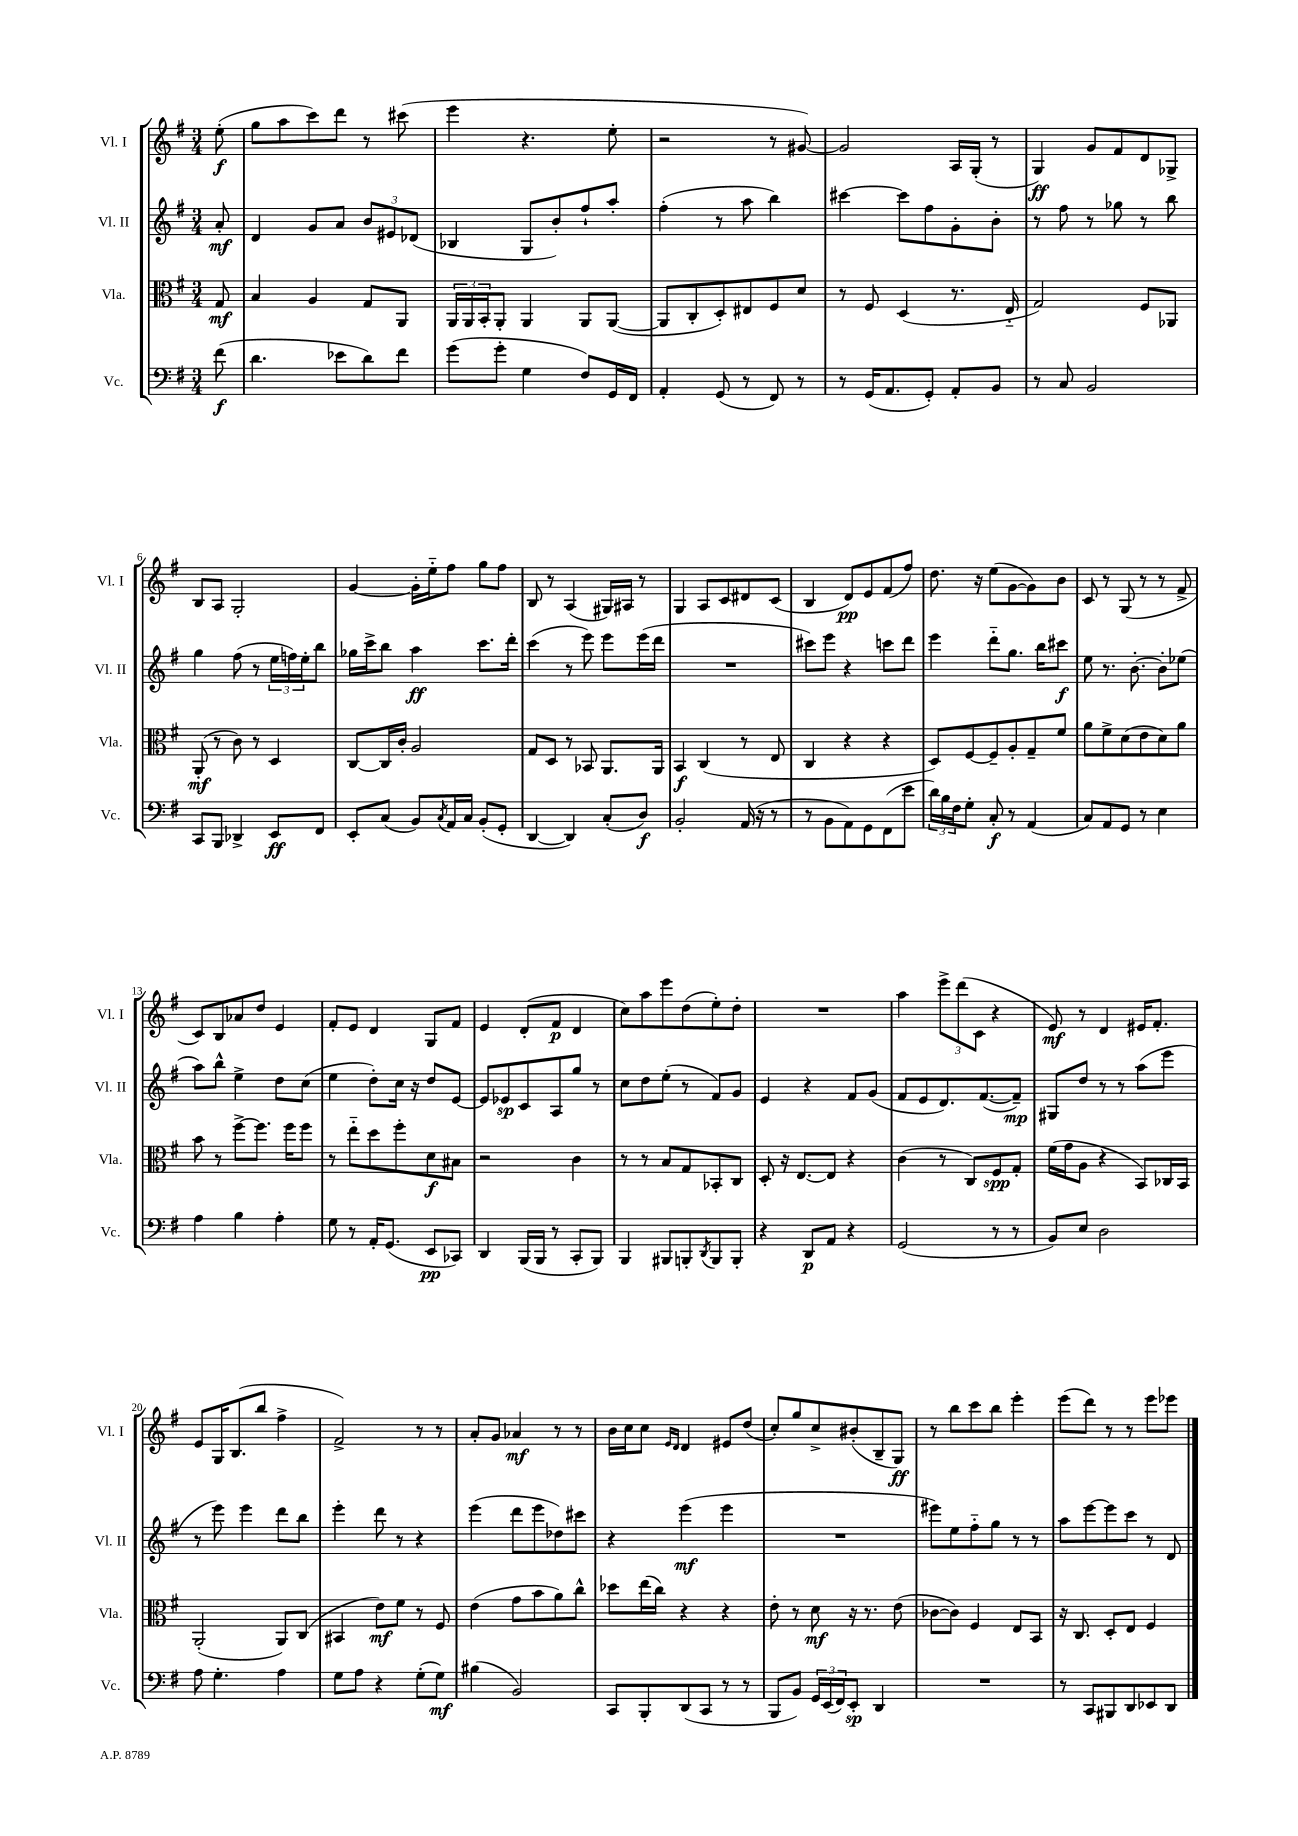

**kern	**dynam	**kern	**dynam	**kern	**dynam	**kern	**dynam
*part4	*part4	*part3	*part3	*part2	*part2	*part1	*part1
*staff4	*staff4	*staff3	*staff3	*staff2	*staff2	*staff1	*staff1
*I"Vc.	*	*I"Vla.	*	*I"Vl. II	*	*I"Vl. I	*
*I'Vc.	*	*I'Vla.	*	*I'Vl. II	*	*I'Vl. I	*
*clefF4	*	*clefC3	*	*clefG2	*	*clefG2	*
*k[f#]	*	*k[f#]	*	*k[f#]	*	*k[f#]	*
*M3/4	*	*M3/4	*	*M3/4	*	*M3/4	*
=	=	=	=	=	=	=	=
(8f#\	f	8G/	mf	8a'/	mf	(8ee'\	f
=1	=1	=1	=1	=1	=1	=1	=1
4.d\	.	4B/	.	4d/	.	8gg\L	.
.	.	.	.	.	.	8aa\	.
.	.	4A/	.	8g/L	.	8ccc\)	.
8e-X\L	.	.	.	8a/J	.	8ddd\J	.
8d\)	.	8G/L	.	12b/L	.	8r	.
.	.	.	.	12e#X/	.	.	.
8f#\J	.	8AA/J	.	.	.	(8ccc#X\	.
.	.	.	.	(12d-X/J	.	.	.
=2	=2	=2	=2	=2	=2	=2	=2
(8g\L	.	24AA/LL	.	4B-X/	.	4eee\	.
.	.	24AA/	.	.	.	.	.
.	.	24BB'/J	.	.	.	.	.
8g'\J	.	8AA'/J	.	.	.	.	.
4G\	.	4AA/	.	8G/L	.	4.r	.
.	.	.	.	8b'/)	.	.	.
8F#/L)	.	8AA/L	.	8ff#`/	.	.	.
16GG/L	.	([8AA/J	.	8aa'/J	.	8ee'\	.
16FF#/JJ	.	.	.	.	.	.	.
=3	=3	=3	=3	=3	=3	=3	=3
4AA'/	.	8AA/L]	.	(4ff#'\	.	2r	.
.	.	8C'/	.	.	.	.	.
(8GG/	.	8D'/)	.	8r	.	.	.
8r	.	8E#X/	.	8aa\	.	.	.
8FF#/)	.	8F#/	.	4bb\)	.	8r	.
8r	.	8d/J	.	.	.	[8g#X/)	.
=4	=4	=4	=4	=4	=4	=4	=4
8r	.	8r	.	[4ccc#X\	.	2g#/]	.
(16GG/KL	.	8F#/	.	.	.	.	.
8.AA/	.	.	.	.	.	.	.
.	.	(4D/	.	8ccc#\L]	.	.	.
8GG'/J)	.	.	.	8ff#\	.	.	.
8AA'/L	.	8.r	.	8g'\	.	16A/LL	.
.	.	.	.	.	.	(16G'/JJ	.
8BB/J	.	.	.	8b'\J	.	8r	.
.	.	16E/	.	.	.	.	.
=5	=5	=5	=5	=5	=5	=5	=5
8r	.	2G/)	.	8r	.	4G/)	ff
8C/	.	.	.	8ff#\	.	.	.
2BB/	.	.	.	8r	.	8g/L	.
.	.	.	.	8gg-X\	.	8f#/	.
.	.	8F#/L	.	8r	.	8d/	.
.	.	8AA-X/J	.	8bb\	.	8G-X^/J	.
!!LO:LB:g=z
=6	=6	=6	=6	=6	=6	=6	=6
8CC/L	.	(8AA'/	mf	4gg\	.	8B/L	.
8BBB/J	.	8r	.	.	.	8A/J	.
4DD-X^/	.	8c\)	.	(8ff#\	.	2G'/	.
.	.	8r	.	8r	.	.	.
8EE/L	ff	4D/	.	24ee\LL	.	.	.
.	.	.	.	24ffn\)	.	.	.
.	.	.	.	24ee'\J	.	.	.
8FF#/J	.	.	.	8bb\J	.	.	.
=7	=7	=7	=7	=7	=7	=7	=7
8EE'/L	.	[8C/L	.	16gg-X\LL	.	[4g/	.
.	.	.	.	16ccc^\J	.	.	.
(8C/J	.	16C/L]	.	8bb\J	.	.	.
.	.	16c'/JJ	.	.	.	.	.
8BB/L)	.	2A/	.	4aa\	ff	16g'\LL]	.
.	.	.	.	.	.	16ee\J	.
8qC/	.	.	.	.	.	.	.
16AA/L	.	.	.	.	.	8ff#\J	.
16C/JJ	.	.	.	.	.	.	.
(8BB'/L	.	.	.	8.ccc\L	.	8gg\L	.
8GG'/J	.	.	.	.	.	8ff#\J	.
.	.	.	.	16ddd'\Jk	.	.	.
=8	=8	=8	=8	=8	=8	=8	=8
[4DD/	.	8G/L	.	(4ccc\	.	8B/	.
.	.	8D/J	.	.	.	8r	.
4DD/])	.	8r	.	8r	.	(4A/	.
.	.	8BB-X/	.	8eee\)	.	.	.
(8C'/L	.	8.AA/L	.	8eee\L	.	16G#X/LL)	.
.	.	.	.	.	.	16A#X/JJ	.
8D/J)	f	.	.	(16eee\L	.	8r	.
.	.	16AA/Jk	.	16ddd\JJ	.	.	.
=9	=9	=9	=9	=9	=9	=9	=9
2BB'/	.	4BB/	f	2.r	.	4G/	.
.	.	(4C/	.	.	.	8A/L	.
.	.	.	.	.	.	8c/	.
(16AA/	.	8r	.	.	.	8d#X/	.
16r	.	.	.	.	.	.	.
8r	.	8E/	.	.	.	(8c/J	.
=10	=10	=10	=10	=10	=10	=10	=10
8r	.	4C/	.	8ccc#X\L)	.	4B/	.
8BB\L	.	.	.	8eee\J	.	.	.
8AA\)	.	4r	.	4r	.	8d/L)	pp
8GG\	.	.	.	.	.	8e/	.
(8FF#\	.	4r	.	8cccn\L	.	(8f#/	.
8e\J	.	.	.	8ddd\J	.	8ff#/J)	.
=11	=11	=11	=11	=11	=11	=11	=11
24d\LL)	.	8D/L)	.	4eee\	.	8.dd\	.
24B\	.	.	.	.	.	.	.
24F#\J	.	.	.	.	.	.	.
8G'\J	.	[8F#/	.	.	.	.	.
.	.	.	.	.	.	16r	.
8C'/	f	8F#~/]	.	8ddd\L	.	(8ee\L	.
8r	.	8A'/	.	8.gg\J	.	[8g\	.
(4AA/	.	8G~/	.	.	.	8g\])	.
.	.	.	.	16bb\KL	.	.	.
.	.	8f#/J	.	8ccc#X\J	f	8b\J	.
=12	=12	=12	=12	=12	=12	=12	=12
8C/L)	.	8a\L	.	8ee\	.	8c/	.
8AA/	.	8f#^\	.	8.r	.	8r	.
8GG/J	.	(8d\	.	.	.	(8G/	.
.	.	.	.	[8.b'\	.	.	.
8r	.	8e\	.	.	.	8r	.
4E\	.	8d\)	.	8b'\L]	.	8r	.
.	.	8a\J	.	(8ee-X\J	.	8f#^/	.
!!LO:LB:g=z
=13	=13	=13	=13	=13	=13	=13	=13
4A\	.	8b\	.	8aa\L)	.	8c/L)	.
.	.	8r	.	8bb^^\J	.	8B/	.
4B\	.	[8ff#^\L	.	4ee^\	.	8a-X/	.
.	.	8.ff#\J]	.	.	.	8dd/J	.
4A'\	.	.	.	8dd\L	.	4e/	.
.	.	16ff#\KL	.	.	.	.	.
.	.	8ff#\J	.	(8cc\J	.	.	.
=14	=14	=14	=14	=14	=14	=14	=14
8G\	.	8r	.	4ee\	.	8f#'/L	.
8r	.	8ee\L	.	.	.	8e/J	.
16AA'/KL	.	8dd\	.	8dd'\L)	.	4d/	.
(8.GG/J	.	.	.	.	.	.	.
.	.	8ff#'\	.	16cc\Jk	.	.	.
.	.	.	.	16r	.	.	.
8EE/L	pp	8d\	f	8dd/L	.	8G/L	.
8CC-X/J)	.	8B#X\J	.	[8e/J	.	8f#/J	.
=15	=15	=15	=15	=15	=15	=15	=15
4DD/	.	2r	.	8e/L]	.	4e/	.
.	.	.	.	8e-X/	sp	.	.
(16BBB/LL	.	.	.	8c/	.	(8d'/L	.
16BBB/JJ	.	.	.	.	.	.	.
8r	.	.	.	8A/	.	8f#/J	p
8CC'/L	.	4c\	.	8gg/J	.	4d/	.
8BBB/J)	.	.	.	8r	.	.	.
=16	=16	=16	=16	=16	=16	=16	=16
4BBB/	.	8r	.	8cc\L	.	8cc\L)	.
.	.	8r	.	8dd\	.	8aa\	.
8BBB#X/L	.	8B/L	.	(8ee'\J	.	8eee\	.
8BBBn'/	.	8G/	.	8r	.	(8dd\	.
8qDD/	.	.	.	.	.	.	.
8BBB/	.	8BB-X'/	.	8f#/L)	.	8ee'\)	.
8BBB'/J	.	8C/J	.	8g/J	.	8dd'\J	.
=17	=17	=17	=17	=17	=17	=17	=17
4r	.	8D'/	.	4e/	.	2.r	.
.	.	16r	.	.	.	.	.
.	.	[8.E/L	.	.	.	.	.
8DD/L	p	.	.	4r	.	.	.
8AA/J	.	8E/J]	.	.	.	.	.
4r	.	4r	.	8f#/L	.	.	.
.	.	.	.	(8g/J	.	.	.
=18	=18	=18	=18	=18	=18	=18	=18
(2GG/	.	(4c\	.	8f#/L	.	4aa\	.
.	.	.	.	8e/	.	.	.
.	.	8r	.	8.d/)	.	12eee^\L	.
.	.	.	.	.	.	(12ddd\	.
.	.	8C/L)	.	.	.	.	.
.	.	.	.	.	.	12c\J	.
.	.	.	.	([8.f#/	.	.	.
8r	.	8F#/	spp	.	.	4r	.
8r	.	8G'/J	.	8f#~/J])	mp	.	.
=19	=19	=19	=19	=19	=19	=19	=19
8BB/L)	.	(16f#\LL	.	8G#X/L	.	8e/)	mf
.	.	16g\J	.	.	.	.	.
8E/J	.	8A\J	.	8dd/J	.	8r	.
2D\	.	4r	.	8r	.	4d/	.
.	.	.	.	8r	.	.	.
.	.	8BB/L)	.	(8aa\L	.	16e#X/KL	.
.	.	.	.	.	.	8.f#'/J	.
.	.	16C-X/L	.	8eee\J	.	.	.
.	.	16BB/JJ	.	.	.	.	.
!!LO:LB:g=z
=20	=20	=20	=20	=20	=20	=20	=20
8A\	.	(2AA'/	.	8r	.	8e/L	.
4.G'\	.	.	.	8eee\)	.	16G/K	.
.	.	.	.	.	.	(8.B/	.
.	.	.	.	4eee\	.	.	.
.	.	.	.	.	.	8bb/J	.
4A\	.	8AA/L)	.	8ddd\L	.	4ff#^\	.
.	.	(8C/J	.	8bb\J	.	.	.
=21	=21	=21	=21	=21	=21	=21	=21
8G\L	.	4BB#X/	.	4eee'\	.	2f#^/)	.
8A\J	.	.	.	.	.	.	.
4r	.	8e\L)	mf	8ddd\	.	.	.
.	.	8f#\J	.	8r	.	.	.
(8G'\L	.	8r	.	4r	.	8r	.
8G\J)	mf	8F#/	.	.	.	8r	.
=22	=22	=22	=22	=22	=22	=22	=22
(4B#X\	.	(4e\	.	(4eee\	.	8a'/L	.
.	.	.	.	.	.	8g/J	.
2BB/)	.	8g\L	.	8ddd\L	.	4a-X/	mf
.	.	8b\	.	8eee\	.	.	.
.	.	8a\)	.	8dd-X\)	.	8r	.
.	.	8cc^^\J	.	8ccc#X\J	.	8r	.
=23	=23	=23	=23	=23	=23	=23	=23
8CC/L	.	8dd-X\L	.	4r	.	16b\LL	.
.	.	.	.	.	.	16cc\J	.
8BBB'/	.	(16ee\L	.	.	.	8cc\J	.
.	.	16cc\JJ)	.	.	.	.	.
.	.	.	.	.	.	16qqe/LL	.
.	.	.	.	.	.	16qqd/JJ	.
(8DD/	.	4r	.	(4eee\	mf	4d/	.
8CC/J	.	.	.	.	.	.	.
8r	.	4r	.	4eee\	.	8e#X/L	.
8r	.	.	.	.	.	(8dd/J	.
=24	=24	=24	=24	=24	=24	=24	=24
8BBB/L	.	8e'\	.	2.r	.	8cc'/L)	.
8BB/J)	.	8r	.	.	.	8gg/	.
24GG/LL	.	8d\	mf	.	.	8cc^/	.
(24EE/	.	.	.	.	.	.	.
24FF#/J)	.	.	.	.	.	.	.
8EE'/J	sp	16r	.	.	.	(8b#X'/	.
.	.	8.r	.	.	.	.	.
4DD/	.	.	.	.	.	8B~/	.
.	.	(8e\	.	.	.	8G/J)	ff
=25	=25	=25	=25	=25	=25	=25	=25
2.r	.	[8c-X\L	.	8eee#X\L)	.	8r	.
.	.	8c-\J])	.	8ee\	.	8bb\L	.
.	.	4F#/	.	8ff#\	.	8ccc\	.
.	.	.	.	8gg\J	.	8bb\J	.
.	.	8E/L	.	8r	.	4eee'\	.
.	.	8BB/J	.	8r	.	.	.
=26	=26	=26	=26	=26	=26	=26	=26
8r	.	16r	.	8aa\L	.	(8eee\L	.
.	.	8.C/	.	.	.	.	.
8CC/L	.	.	.	[8eee\	.	8ddd\J)	.
8BBB#X/	.	8D'/L	.	8eee\]	.	8r	.
8DD/	.	8E/J	.	8ccc\J	.	8r	.
8EE-X/	.	4F#/	.	8r	.	8eee\L	.
8DD/J	.	.	.	8d/	.	8eee-X\J	.
==	==	==	==	==	==	==	==
*-	*-	*-	*-	*-	*-	*-	*-
